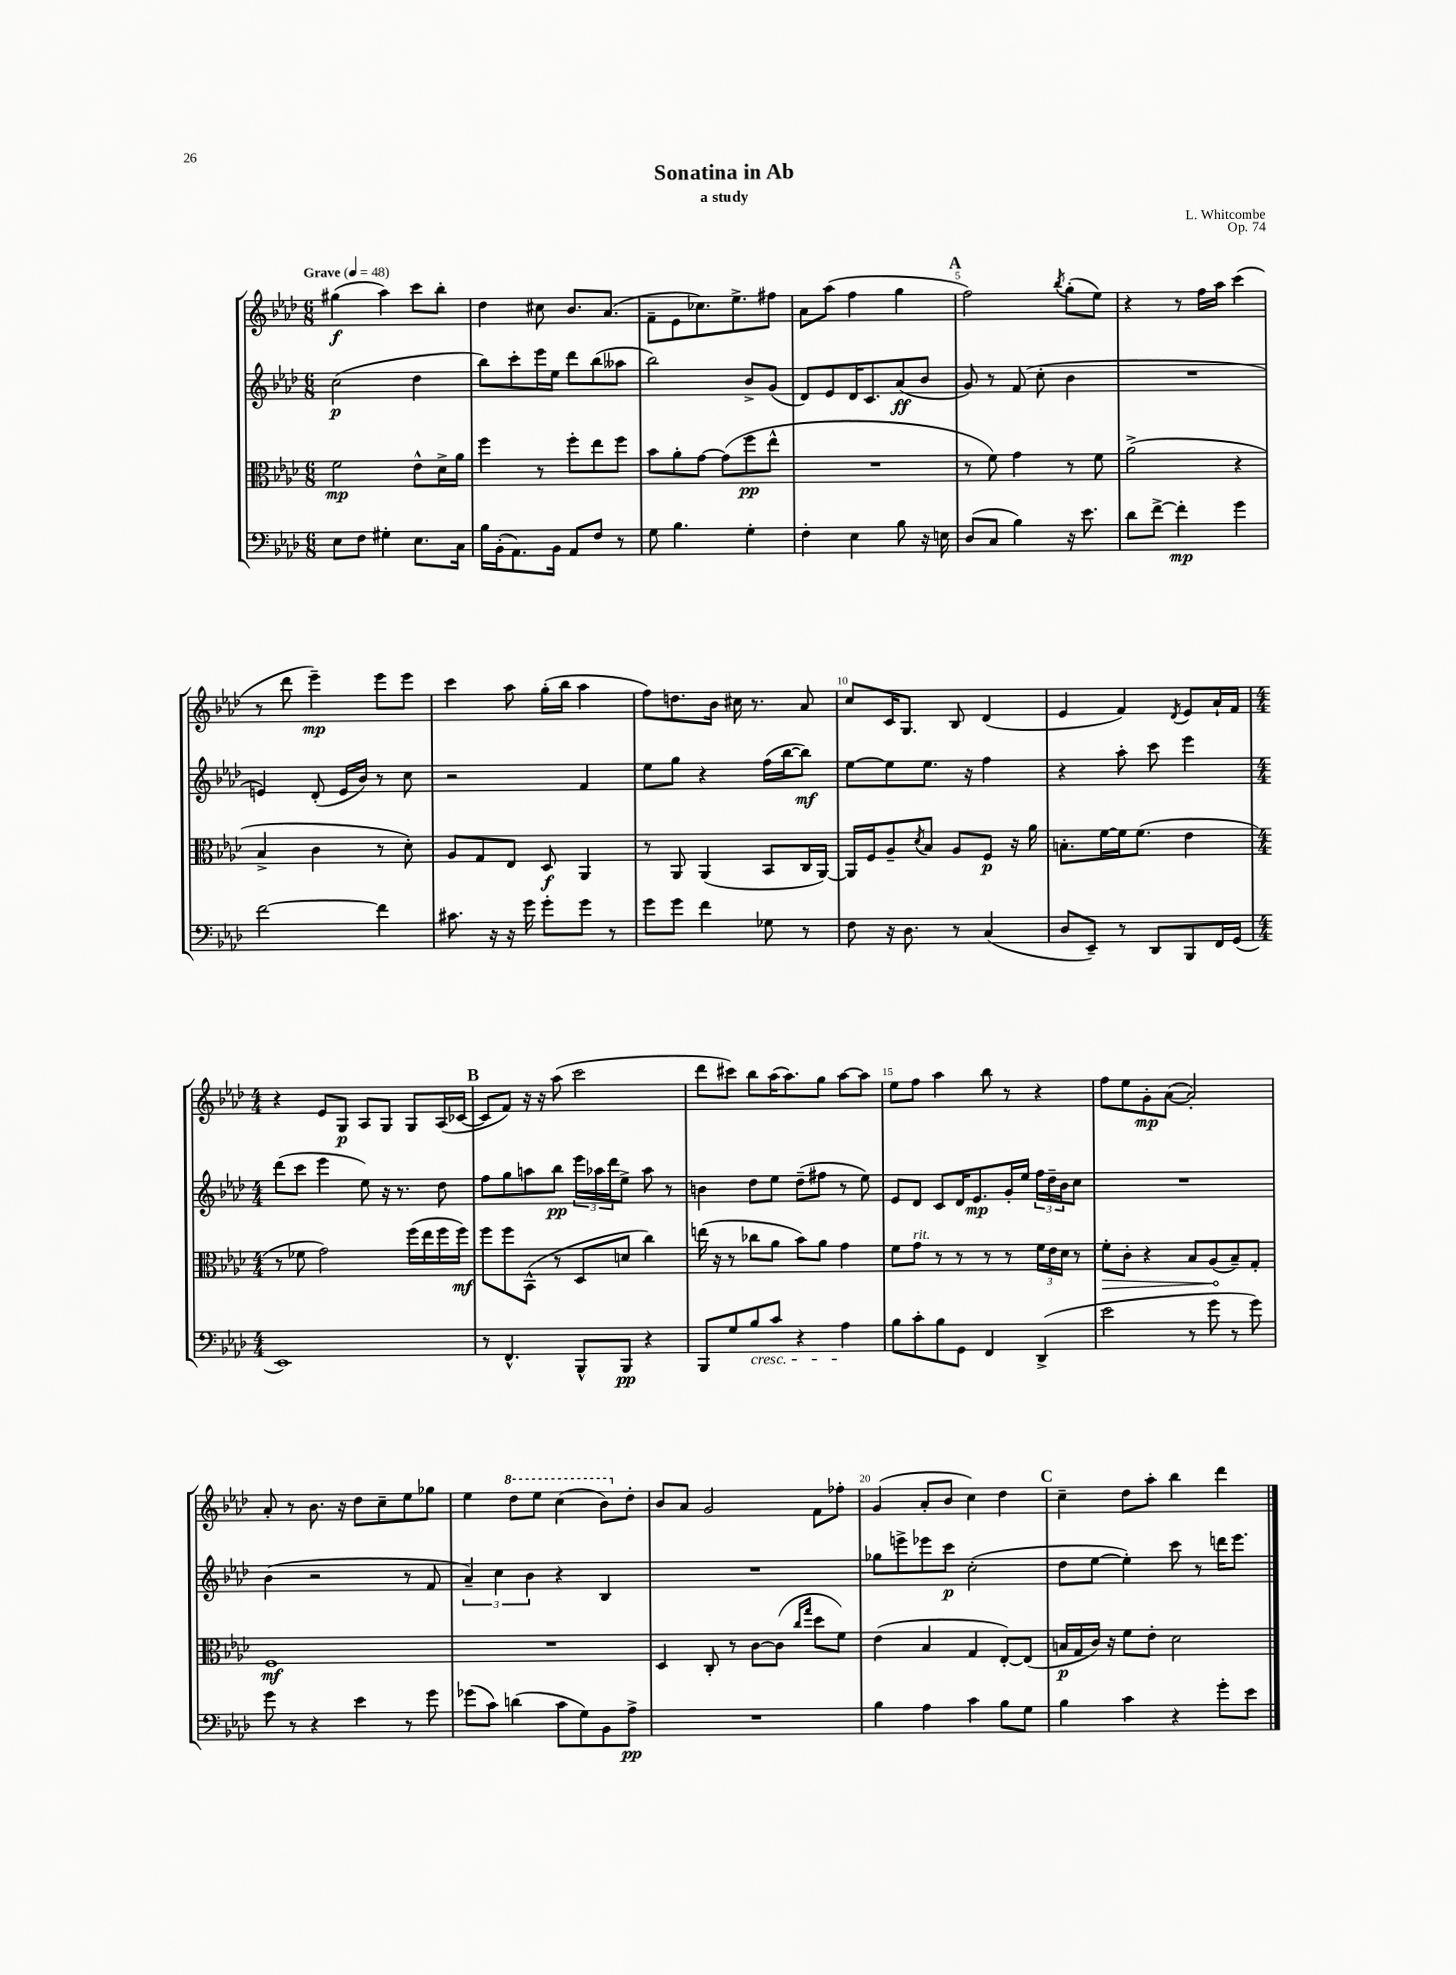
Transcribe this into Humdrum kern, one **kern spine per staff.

**kern	**dynam	**kern	**dynam	**kern	**dynam	**kern	**dynam
*part4	*part4	*part3	*part3	*part2	*part2	*part1	*part1
*staff4	*staff4	*staff3	*staff3	*staff2	*staff2	*staff1	*staff1
*clefF4	*	*clefC3	*	*clefG2	*	*clefG2	*
*k[b-e-a-d-]	*	*k[b-e-a-d-]	*	*k[b-e-a-d-]	*	*k[b-e-a-d-]	*
*M6/8	*	*M6/8	*	*M6/8	*	*M6/8	*
*MM48	*	*MM48	*	*MM48	*	*MM48	*
=1	=1	=1	=1	=1	=1	=1	=1
!	!	!	!	!	!	!LO:TX:a:B:t=Grave	!
8E-\L	.	2f\	mp	(2cc\	p	(4gg#X\	f
8F\J	.	.	.	.	.	.	.
4G#X'\	.	.	.	.	.	4aa-\)	.
8.E-\L	.	8e-^^\L	.	4dd-\	.	8ccc\L	.
.	.	16d-^\L	.	.	.	8bb-'\J	.
16C\Jk	.	16a-\JJ	.	.	.	.	.
=2	=2	=2	=2	=2	=2	=2	=2
16B-\LL	.	4ff\	.	8bb-\L)	.	4dd-\	.
(16BB-'\J	.	.	.	.	.	.	.
8.AA-\)	.	.	.	8ccc'\	.	.	.
.	.	8r	.	16eee-\L	.	8cc#X\	.
16BB-\Jk	.	.	.	16ee-\JJ	.	.	.
8AA-/L	.	8ff'\L	.	8ddd-\L	.	8.b-/L	.
8F/J	.	8ee-\	.	(8bb-\	.	.	.
.	.	.	.	.	.	(8.a-/J	.
8r	.	8ff\J	.	8aa--X\J	.	.	.
=3	=3	=3	=3	=3	=3	=3	=3
8G\	.	8b-\L	.	2bb-\)	.	8f~\L	.
4.B-\	.	8a-'\	.	.	.	8e-\	.
.	.	[8g\J	.	.	.	8.cc-X\)	.
.	.	(8g\L]	.	.	.	.	.
.	.	.	.	.	.	8.ee-^\	.
4G'\	.	8ff\	pp	8b-^/L	.	.	.
.	.	8ee-^^\J	.	(8g/J	.	8ff#X\J	.
=4	=4	=4	=4	=4	=4	=4	=4
4F'\	.	2.r	.	8d-/L)	.	8a-\L	.
.	.	.	.	8e-/	.	(8aa-\J	.
4E-\	.	.	.	16d-/K	.	4ff\	.
.	.	.	.	8.c/	.	.	.
8B-\	.	.	.	(8a-/	ff	4gg\	.
16r	.	.	.	8b-/J	.	.	.
16En\	.	.	.	.	.	.	.
!!LO:REH:place=s1:t=A
=5	=5	=5	=5	=5	=5	=5	=5
(8D-/L	.	8r	.	8g/)	.	2ff\)	.
8C/J	.	8f\)	.	8r	.	.	.
4B-\)	.	4g\	.	(8f/	.	.	.
.	.	.	.	8cc'\	.	.	.
.	.	.	.	.	.	8qbb-/	.
16r	.	8r	.	4b-\	.	(8gg'\L	.
8.e-\	.	.	.	.	.	.	.
.	.	8f\	.	.	.	8ee-\J)	.
=6	=6	=6	=6	=6	=6	=6	=6
8d-\L	.	(2a-^\	.	2.r	.	4r	.
[8f^\J	.	.	.	.	.	.	.
4f'\]	mp	.	.	.	.	8r	.
.	.	.	.	.	.	16ff\LL	.
.	.	.	.	.	.	16aa-\JJ	.
4g\	.	4r	.	.	.	(4ccc\	.
!!LO:LB:g=z
=7	=7	=7	=7	=7	=7	=7	=7
[2f\	.	4B-^/	.	4en/)	.	8r	.
.	.	.	.	.	.	8ddd-\	.
.	.	4c\	.	(8d-'/	.	4eee-~\)	mp
.	.	.	.	16e/LL	.	.	.
.	.	.	.	16b-/JJ)	.	.	.
4f\]	.	8r	.	8r	.	8eee-\L	.
.	.	8d-'\)	.	8cc\	.	8eee-\J	.
=8	=8	=8	=8	=8	=8	=8	=8
8.c#X\	.	8A-/L	.	2r	.	4ccc\	.
.	.	8G/	.	.	.	.	.
16r	.	.	.	.	.	.	.
16r	.	8E-/J	.	.	.	8aa-\	.
16g\	.	.	.	.	.	.	.
8g'\L	.	8D-/	f	.	.	(16gg'\LL	.
.	.	.	.	.	.	16bb-\JJ	.
8g\J	.	4AA-/	.	4f/	.	4aa-\	.
8r	.	.	.	.	.	.	.
=9	=9	=9	=9	=9	=9	=9	=9
8g\L	.	8r	.	8ee-\L	.	8ff\L)	.
8g\J	.	8AA-/	.	8gg\J	.	8.ddn\	.
4f\	.	(4AA-/	.	4r	.	.	.
.	.	.	.	.	.	16b-\Jk	.
.	.	.	.	.	.	16cc#X\	.
.	.	.	.	.	.	8.r	.
8G-X\	.	8BB-/L	.	(16ff\LL	.	.	.
.	.	.	.	[16bb-\J	.	.	.
8r	.	16C/L	.	8bb-\J])	mf	8a-/	.
.	.	[16AA-/JJ)	.	.	.	.	.
=10	=10	=10	=10	=10	=10	=10	=10
8F\	.	16AA-/LL]	.	[8ee-\L	.	8cc/L	.
.	.	16F/J	.	.	.	.	.
16r	.	8A-~/	.	8ee-\]	.	16c/K	.
8.D-\	.	.	.	.	.	8.G/J	.
.	.	8qd-/	.	.	.	.	.
.	.	8B-/J	.	8.ee-\J	.	.	.
8r	.	8A-/L	.	.	.	8B-/	.
.	.	.	.	16r	.	.	.
(4C/	.	8F/J	p	4ff\	.	(4d-/	.
.	.	16r	.	.	.	.	.
.	.	16a-\	.	.	.	.	.
=11	=11	=11	=11	=11	=11	=11	=11
8D-/L	.	8.Bn'\L	.	4r	.	4e-/	.
8EE-~/J)	.	.	.	.	.	.	.
.	.	[16f\L	.	.	.	.	.
8r	.	16f\J]	.	8aa-'\	.	4f/)	.
.	.	(8.f\J	.	.	.	.	.
8DD-/L	.	.	.	8ccc\	.	.	.
.	.	.	.	.	.	8qd-/	.
8BBB-/	.	4e-\	.	4eee-\	.	8e-/L	.
16FF/L	.	.	.	.	.	16a-`/L	.
(16GG/JJ	.	.	.	.	.	16f/JJ	.
!!LO:LB:g=z
=12	=12	=12	=12	=12	=12	=12	=12
*M4/4	*	*M4/4	*	*M4/4	*	*M4/4	*
1EE-)	.	8r	.	(8ddd-\L	.	4r	.
.	.	8f-X\	.	8ccc\J	.	.	.
.	.	2g\)	.	4eee-\	.	8e-/L	.
.	.	.	.	.	.	8G/J	p
.	.	.	.	8ee-\)	.	8A-/L	.
.	.	.	.	16r	.	8G/J	.
.	.	.	.	8.r	.	.	.
.	.	(16ff\LL	.	.	.	8G/L	.
.	.	16ee-\	.	.	.	.	.
.	.	16ff\	.	8dd-\	.	(16A-/L	.
.	.	16ff\JJ)	mf	.	.	[16c-X/JJ	.
!!LO:REH:place=s1:t=B
=13	=13	=13	=13	=13	=13	=13	=13
8r	.	8ff\L	.	8ff\L	.	8c-/L]	.
4.FF^^/	.	8ff\	.	8gg\	.	8f/J)	.
.	.	(8BB-^^\J	.	8aan\	.	16r	.
.	.	.	.	.	.	16r	.
.	.	8r	.	8bb-\J	pp	(8aa-\	.
8BBB-^^/L	.	8D-/L	.	24eee-\LL	.	2ccc\	.
.	.	.	.	24aa-X\	.	.	.
.	.	.	.	24ddd-\J	.	.	.
8BBB-/J	pp	8dn/J	.	8ee-^\J	.	.	.
4r	.	4cc\)	.	8aa-\	.	.	.
.	.	.	.	8r	.	.	.
=14	=14	=14	=14	=14	=14	=14	=14
8BBB-/L	.	(16een\	.	4bn\	.	8ddd-\L	.
.	.	16r	.	.	.	.	.
8G/	.	8r	.	.	.	8ccc#X\J)	.
!LO:TX:b:i:t=cresc.	!	!	!	!	!	!	!
8B-/	.	8cc-X\L	.	8dd-\L	.	8bb-\L	.
8c/J	.	8a-\J	.	8ee-\J	.	(16aa-\K	.
.	.	.	.	.	.	8.aa-\)	.
4r	.	8b-\L)	.	(8dd-~\L	.	.	.
.	.	8a-\J	.	8ff#X\J	.	8gg\J	.
4A-\	.	4g\	.	8r	.	[8aa-\L	.
.	.	.	.	8ee-\)	.	8aa-\J]	.
=15	=15	=15	=15	=15	=15	=15	=15
8B-\L	.	8f\L	.	8e-/L	.	8ee-\L	.
!	!	!LO:TX:a:i:t=rit.	!	!	!	!	!
8c'\	.	8g\J	.	8d-/J	.	8ff\J	.
8B-\	.	8r	.	8c/L	.	4aa-\	.
8GG\J	.	8r	.	16d-/K	.	.	.
.	.	.	.	8.e-/	mp	.	.
4FF/	.	8r	.	.	.	8bb-\	.
.	.	8r	.	16g'/L	.	8r	.
.	.	.	.	16ee-/JJ	.	.	.
(4DD-^/	.	24f\LL	.	24ff\LL	.	4r	.
.	.	24e-\	.	24dd-~\	.	.	.
.	.	24d-\JJ	.	24b-\J	.	.	.
.	.	8r	.	8cc\J	.	.	.
=16	=16	=16	=16	=16	=16	=16	=16
!	!	!	!LO:HP:b	!	!	!	!
2e-\	.	8f'\L	>	1r	.	8ff\L	.
.	.	8c'\J	.	.	.	8ee-\	.
.	.	4r	.	.	.	8g'\	mp
.	.	.	.	.	.	([8a-\J	.
8r	.	8B-/L	.	.	.	2a-'/])	.
8g\	.	(8A-/	.	.	.	.	.
8r	.	8B-~/)	]	.	.	.	.
8g\)	.	8G'/J	.	.	.	.	.
!!LO:LB:g=z
=17	=17	=17	=17	=17	=17	=17	=17
8g\	.	1F	mf	(4b-\	.	8a-'/	.
8r	.	.	.	.	.	8r	.
4r	.	.	.	2r	.	8.b-\	.
.	.	.	.	.	.	16r	.
4e-\	.	.	.	.	.	8dd-\L	.
.	.	.	.	.	.	8cc~\	.
8r	.	.	.	8r	.	8ee-\	.
8g\	.	.	.	8f/	.	8gg-X\J	.
=18	=18	=18	=18	=18	=18	=18	=18
(8g-X\L	.	1r	.	6a-~/)	.	4ee-\	.
8c\J)	.	.	.	.	.	.	.
.	.	.	.	6cc\	.	.	.
*	*	*	*	*	*	*8va	*
(4dn\	.	.	.	.	.	8ddd-\L	.
.	.	.	.	6b-\	.	.	.
.	.	.	.	.	.	8eee-\J	.
8c\L	.	.	.	4r	.	(4ccc\	.
8G\)	.	.	.	.	.	.	.
8BB-\	.	.	.	4B-/	.	8bb-\L)	.
*	*	*	*	*	*	*X8va	*
8A-^\J	pp	.	.	.	.	8dd-'\J	.
=19	=19	=19	=19	=19	=19	=19	=19
1r	.	4D-/	.	1r	.	8b-/L	.
.	.	.	.	.	.	8a-/J	.
.	.	8C'/	.	.	.	2g/	.
.	.	8r	.	.	.	.	.
.	.	[8c\L	.	.	.	.	.
.	.	(8c\J]	.	.	.	.	.
.	.	16qqcc/LL	.	.	.	.	.
.	.	16qqgg/JJ	.	.	.	.	.
.	.	8dd-\L	.	.	.	8f\L	.
.	.	8f\J)	.	.	.	8ff-X'\J	.
=20	=20	=20	=20	=20	=20	=20	=20
4B-\	.	(4e-\	.	8gg-X\L	.	(4g/	.
.	.	.	.	8eeen^\	.	.	.
4A-\	.	4B-/	.	8eee-X\	.	8a-'/L	.
.	.	.	.	8ccc\J	p	8b-/J	.
4c\	.	4G/	.	(2cc'\	.	4cc\)	.
8B-\L	.	[8E-'/L)	.	.	.	4dd-\	.
8G\J	.	(8E-/J]	.	.	.	.	.
!!LO:REH:place=s1:t=C
=21	=21	=21	=21	=21	=21	=21	=21
4B-\	.	16Bn/LL	p	8dd-\L	.	4cc~\	.
.	.	16G/	.	.	.	.	.
.	.	16c/JJ)	.	[8ee-\J	.	.	.
.	.	16r	.	.	.	.	.
4c\	.	8f\L	.	4ee-'\])	.	8dd-\L	.
.	.	8e-'\J	.	.	.	8aa-'\J	.
4r	.	2d-\	.	8ccc\	.	4bb-\	.
.	.	.	.	8r	.	.	.
8g'\L	.	.	.	16dddn\KL	.	4ddd-\	.
.	.	.	.	8.eee-\J	.	.	.
8e-\J	.	.	.	.	.	.	.
==	==	==	==	==	==	==	==
*-	*-	*-	*-	*-	*-	*-	*-
